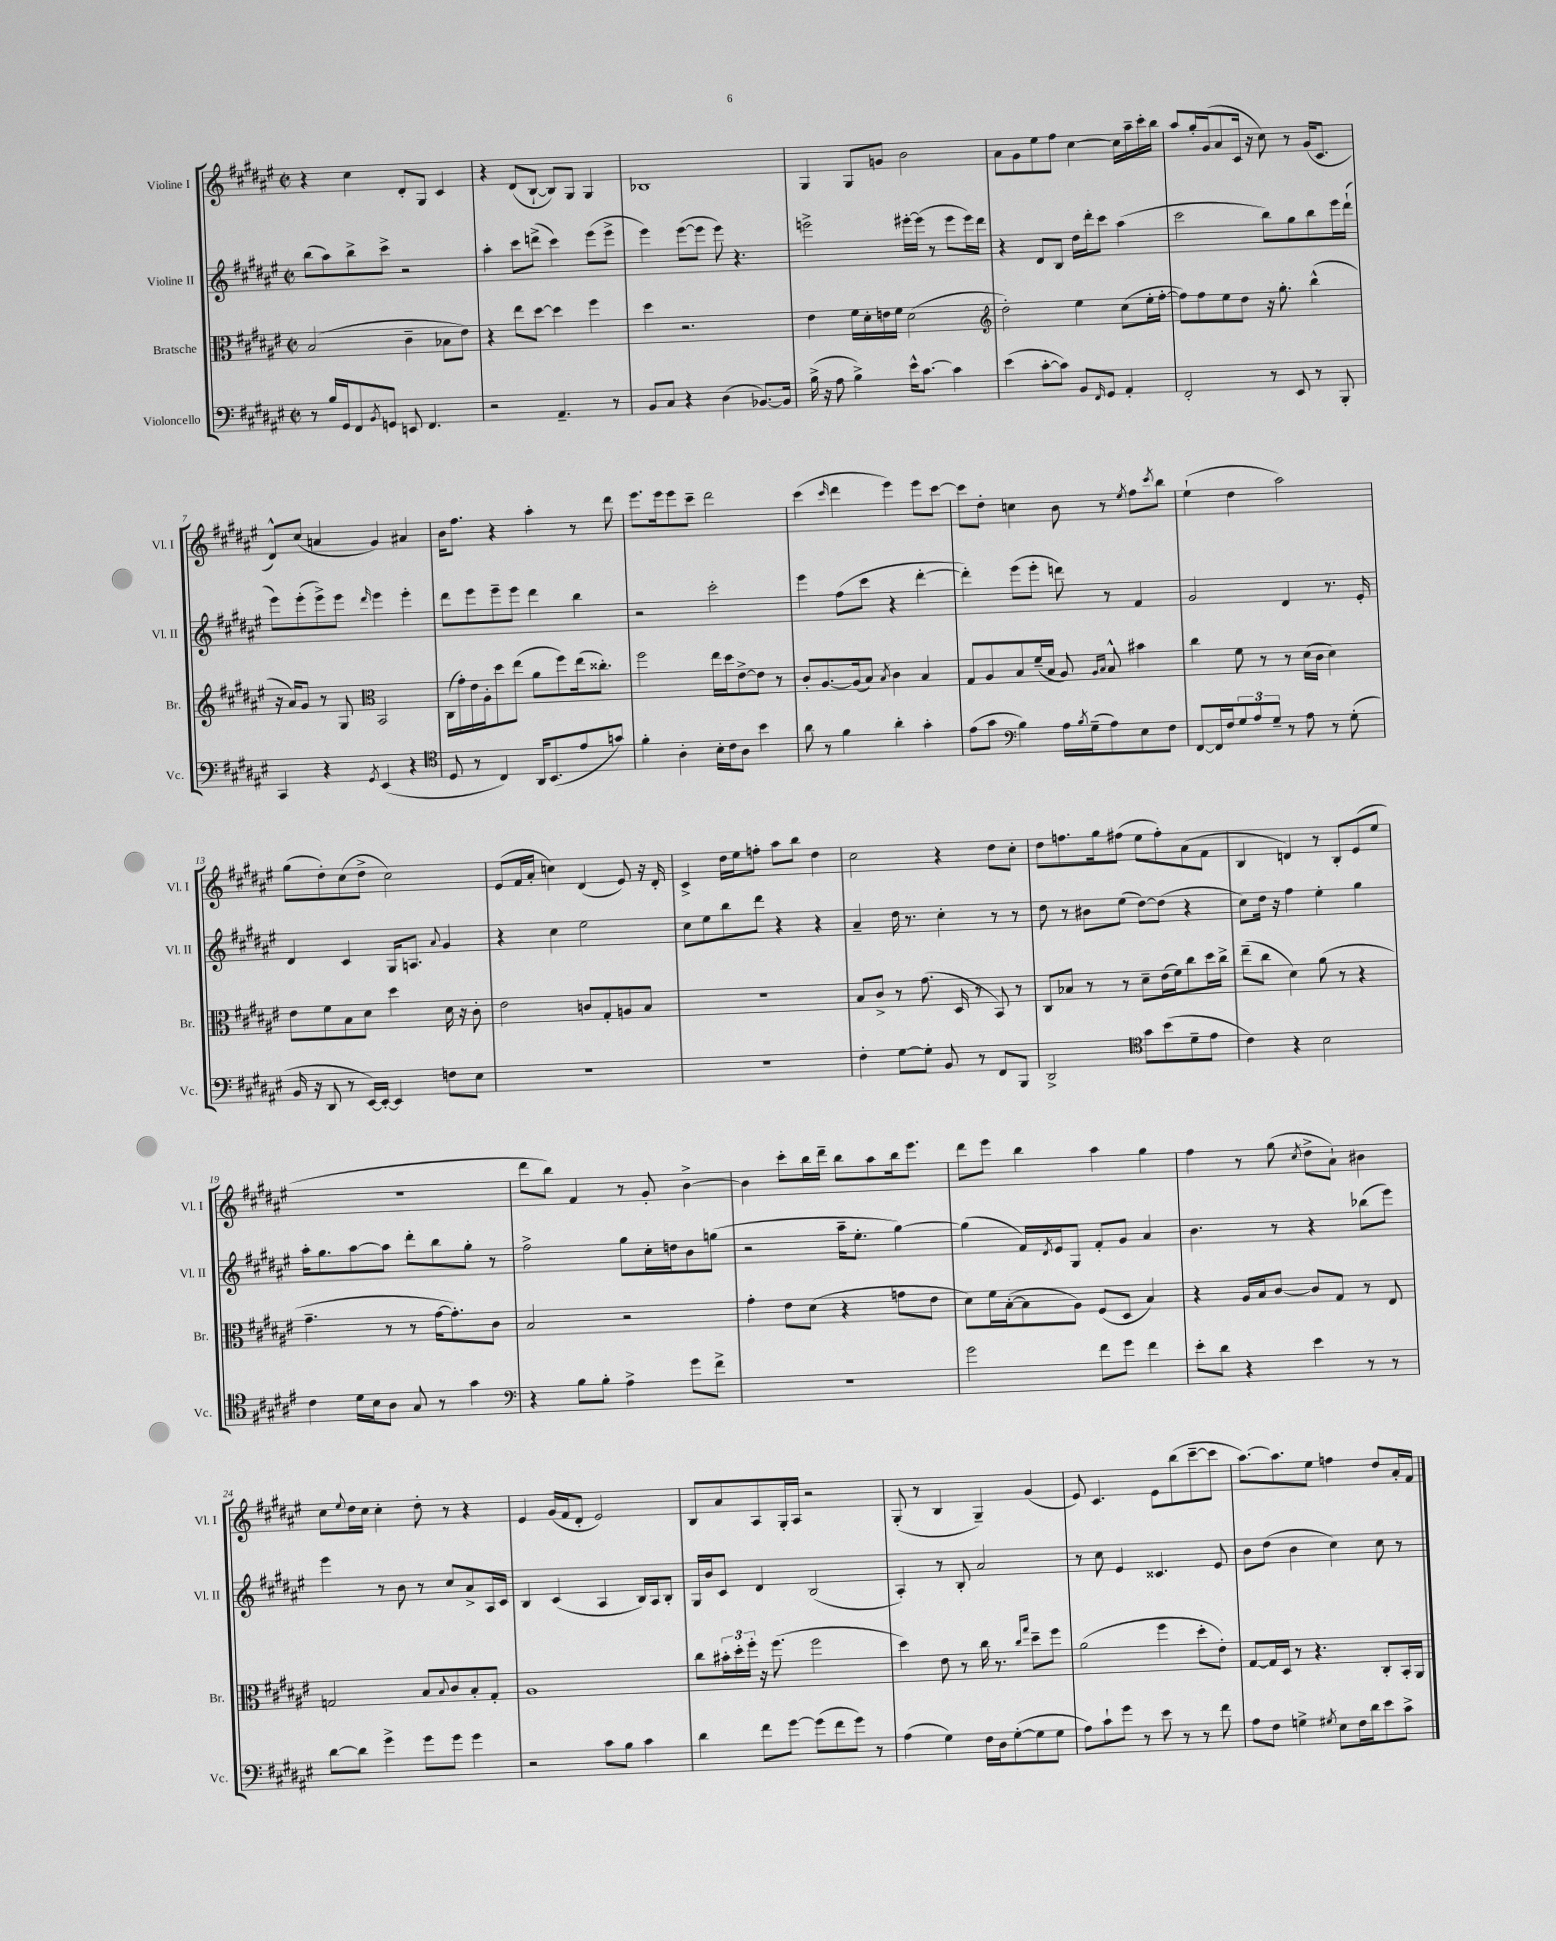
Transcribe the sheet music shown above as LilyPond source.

<<
\new StaffGroup <<
\new Staff = "s0" \with { instrumentName = "Violine I" shortInstrumentName = "Vl. I" } {
    \clef treble \key fis \major \defaultTimeSignature \time 2/2
    r4 cis''4 dis'8-. gis8 cis'4 |
    r4 dis'8( b8~-! b8) gis8 gis4 |
    bes1 |
    gis4 gis8 g'8 b'2 |
    ais'8 gis'8 eis''8 fis''8 cis''4~ cis''16 ais''16-- cis'''16-. b''16 |
    ais''8 gis''16-. gis'16( ais'8 cis'16 r16 cis''8) r8 gis'16( cis'8. |
    dis'8-^) cis''8( a'4 gis'4) ais'4 |
    b'16 fis''8. r4 ais''4-. r8 dis'''8 |
    eis'''8. eis'''16 eis'''8 cis'''8-- dis'''2 |
    cis'''4( \grace { cis'''16 } dis'''4 eis'''4) eis'''8 cis'''8~ |
    cis'''8 dis''8-. c''4 b'8 r8 \acciaccatura { eis''8 } fis''8 \acciaccatura { cis'''8 } b''8 |
    eis''4-!( dis''4 ais''2) |
    gis''8( dis''8-.) cis''8( dis''8-> cis''2) |
    eis'8( fis'16 ais'16-. c''4) dis'4( eis'8) r16 dis'16-. |
    cis'4-> dis''16 eis''16 f''8-. ais''8 b''8 dis''4 |
    cis''2 r4 dis''8 cis''8-. |
    dis''8 f''8. gis''16 fis''8( eis''8 fis''8-.) ais'8( fis'8 |
    b4 d'4) r8 b8-. eis'8( eis''8 |
    R1 |
    dis'''8 b''8) fis'4 r8 gis'8-. b'4~-> |
    b'4 cis'''8-. b''16 dis'''16-- b''8 ais''8 b''16 eis'''8. |
    dis'''8 eis'''8 b''4 ais''4 gis''4 |
    fis''4 r8 gis''8( \acciaccatura { cis''8 } dis''8-> ais'8-!) bis'4 |
    cis''8 \appoggiatura { eis''8 } dis''16 cis''16 cis''4-. dis''8-. r8 r4 |
    eis'4 gis'16( fis'16 dis'8-. eis'2) |
    b8 ais'8 ais8 gis16-. ais16 r2 |
    gis8-.( r8 b4 gis4--) gis'4( |
    eis'8) cis'4. eis'8 b''8( cis'''8~-- cis'''8 |
    ais''8.~) ais''8. eis''8 f''4 dis''8 ais'16-. fis'16 \bar "|." |
}
\new Staff = "s1" \with { instrumentName = "Violine II" shortInstrumentName = "Vl. II" } {
    \clef treble \key fis \major \defaultTimeSignature \time 2/2
    b''8( ais''8) b''8-> cis'''8-> r2 |
    ais''4-. cis'''8 d'''8->( cis'''4) eis'''8( eis'''8-> |
    eis'''4) eis'''8~( eis'''8 eis'''8) r4. |
    e'''2-> eis'''16~-. eis'''16( r8 eis'''8 eis'''16) dis'''16 |
    r4 dis'8 b8 dis''16 dis'''16-. cis'''8 ais''4( |
    cis'''2 b''8) gis''8 b''8 eis'''16 dis'''16-!( |
    eis'''8) eis'''8-.( eis'''8->) eis'''8 \grace { dis'''16 } eis'''4 eis'''4-. |
    dis'''8 eis'''8 eis'''8-- eis'''8 dis'''4 b''4 |
    r2 cis'''2-. |
    eis'''4 fis''8( cis'''8 r4 dis'''4~-. |
    dis'''4-.) eis'''8( eis'''8-. d'''8) r8 fis'4 |
    gis'2 dis'4 r8. eis'16-. |
    dis'4 cis'4 gis16 a8. \appoggiatura { ais'8 } gis'4 |
    r4 cis''4 eis''2 |
    cis''8 eis''8 b''8 dis'''8 r4 r4 |
    ais'4-- dis''16 r8. cis''4-. r8 r8 |
    dis''8 r8 bis'8 eis''8( dis''8~) dis''8( r4 |
    cis''8) dis''16 r16 fis''4 eis''4-. gis''4 |
    ais''16-. gis''8. ais''8~ ais''8 dis'''8-. b''8 gis''8-. r8 |
    fis''2-> gis''8 cis''16-. d''16 b'8 g''8( |
    r2 ais''16-- eis''8.-. gis''4~) |
    gis''4( fis'16) \acciaccatura { dis'8 } eis'16 gis8 fis'8-. gis'8 ais'4 |
    b'4. r8 r4 bes''8( eis'''8) |
    eis'''4 r8 b'8 r8 cis''8 ais'8-> ais16 cis'16 |
    b4 cis'4( ais4 b16) ais16 b8-. |
    gis16 b'16 cis'8 dis'4 b2( |
    ais4-.) r8 b8-. ais'2 |
    r8 cis''8 eis'4 cisis'4. eis'8 |
    b'8 dis''8( b'4 cis''4) cis''8 r8 \bar "|." |
}
\new Staff = "s2" \with { instrumentName = "Bratsche" shortInstrumentName = "Br." } {
    \clef alto \key fis \major \defaultTimeSignature \time 2/2
    b2( cis'4-- bes8 eis'8) |
    r4 eis''8 dis''8~ dis''4 fis''4 |
    dis''4 r2. |
    eis'4 fis'16 dis'16-. e'16 fis'16 dis'2( |
    \clef treble dis''2-.) eis''4 cis''8( eis''16-. fis''16~-. |
    fis''8) fis''8 eis''8 dis''8 r16 gis''8.-. b''4-^( |
    r16 ais'16) gis'8 r8 gis8 \clef alto b,2 |
    cis16( gis'16-.) eis'16 ais16-. dis''8 eis''8( ais'8 fis''8) eis''16( cisis''8.-.) |
    fis''2 eis''16 dis''16 eis'8~-> eis'8 r8 |
    cis'8-. ais8.~ ais16( b8) \acciaccatura { b8 } cis'4 b4 |
    gis8 ais8 b8 fis'16--( b16 ais8) \grace { ais16 b16 } b8-^ bis'4 |
    cis''4 fis'8 r8 r8 dis'16( cis'16 dis'4) |
    eis'8 fis'8 b8 dis'8 dis''4 dis'16 r16 cis'8-. |
    eis'2 c'8 gis8-. a8 b8 |
    R1 |
    b8 cis'8-> r8 gis'8.( dis16 r8 b,8) r8 |
    cis8 bes8 r8 r8 dis'8-- eis'16( fis'16) cis''8 dis''16 cis''16-> |
    eis''8--( cis''8 dis'4) ais'8( r8 r4 |
    gis'4.-- r8 r8 gis'16~ gis'8.-.) cis'8 |
    b2 r2 |
    gis'4-. eis'8 dis'8( r4 g'8 eis'8 |
    dis'8) fis'16 b16~-.( b8 ais8) fis8( dis8 b4) |
    r4 ais16 b16 cis'8~ cis'8 gis8 r8 eis8 |
    g2 b8 \appoggiatura { b8 } cis'8 b8-. g8-. |
    ais1 |
    cis''8 \tuplet 3/2 { bis'16-. dis''16-. fis''16-. } r16 fis''8.( fis''2 |
    dis''4) eis'8 r8 cis''16 r8. \grace { cis''16 gis''16 } dis''8-- fis''8 |
    ais'2( fis''4 dis''8-. eis'8-.) |
    gis8~ gis16 dis16 r8 r4. cis8-. b,16-. ais,16 \bar "|." |
}
\new Staff = "s3" \with { instrumentName = "Violoncello" shortInstrumentName = "Vc." } {
    \clef bass \key fis \major \defaultTimeSignature \time 2/2
    r8 b16 gis,16 fis,8 \acciaccatura { b,8 } g,8 e,8 fis,4. |
    r2 ais,4.-- r8 |
    b,8 cis8 r4 dis4( bes,8.~) bes,16 |
    b16->( r16 ais8 b4->) eis'16-^ cis'8.~ cis'4 |
    eis'4( cis'8~-. cis'8) b,8 \grace { fis,16 } gis,8 ais,4-. |
    fis,2-. r8 eis,8 r8 b,,8-. |
    cis,4 r4 \acciaccatura { gis,8 } eis,4( r4 |
    \clef tenor dis8 r8 cis4) ais,16 b,8.( eis'8 g'8) |
    fis'4-. ais4-. b16-. cis'16 ais8 b'4 |
    ais'8 r8 fis'4 ais'4-. gis'4-. |
    eis'8( gis'8 \clef bass b4) ais16 \acciaccatura { b8 } gis16--( ais8) eis8 fis8 |
    fis,8~ fis,16 fis16 \tuplet 3/2 { gis8 ais8 gis8-- } r8 ais8 r8 gis8-.( |
    b,16 r16 dis,8 r8 eis,16~) eis,16~-. eis,4 f8 eis8 |
    R1 |
    R1 |
    fis4-. gis8~ gis8-. b,8 r8 fis,8 b,,8 |
    dis,2-> \clef tenor gis'8 b'8( dis'8-- eis'8 |
    cis'4) r4 b2 |
    cis'4 dis'16 b16 ais8 gis8 r8 gis'4 |
    \clef bass r4 b8 b8-. ais4-> gis'8 fis'8-> |
    R1 |
    gis'2 fis'8 gis'8 fis'4 |
    eis'8-. dis'8 r4 eis'4 r8 r8 |
    dis'8~ dis'8 gis'4-> gis'8 gis'8 gis'4 |
    r2 cis'8 b8 cis'4 |
    dis'4 fis'8 gis'8~ gis'8( fis'8 gis'8) r8 |
    ais4( gis4) fis16 dis16 gis8~-.( gis8 gis8 |
    ais8) cis'8-! gis'8 r8 eis'8 r8 r8 fis'8 |
    ais8 fis8 g4-> \acciaccatura { gis8 } eis8 fis16 dis'16 eis'8 cis'8-> \bar "|." |
}
>>
>>
